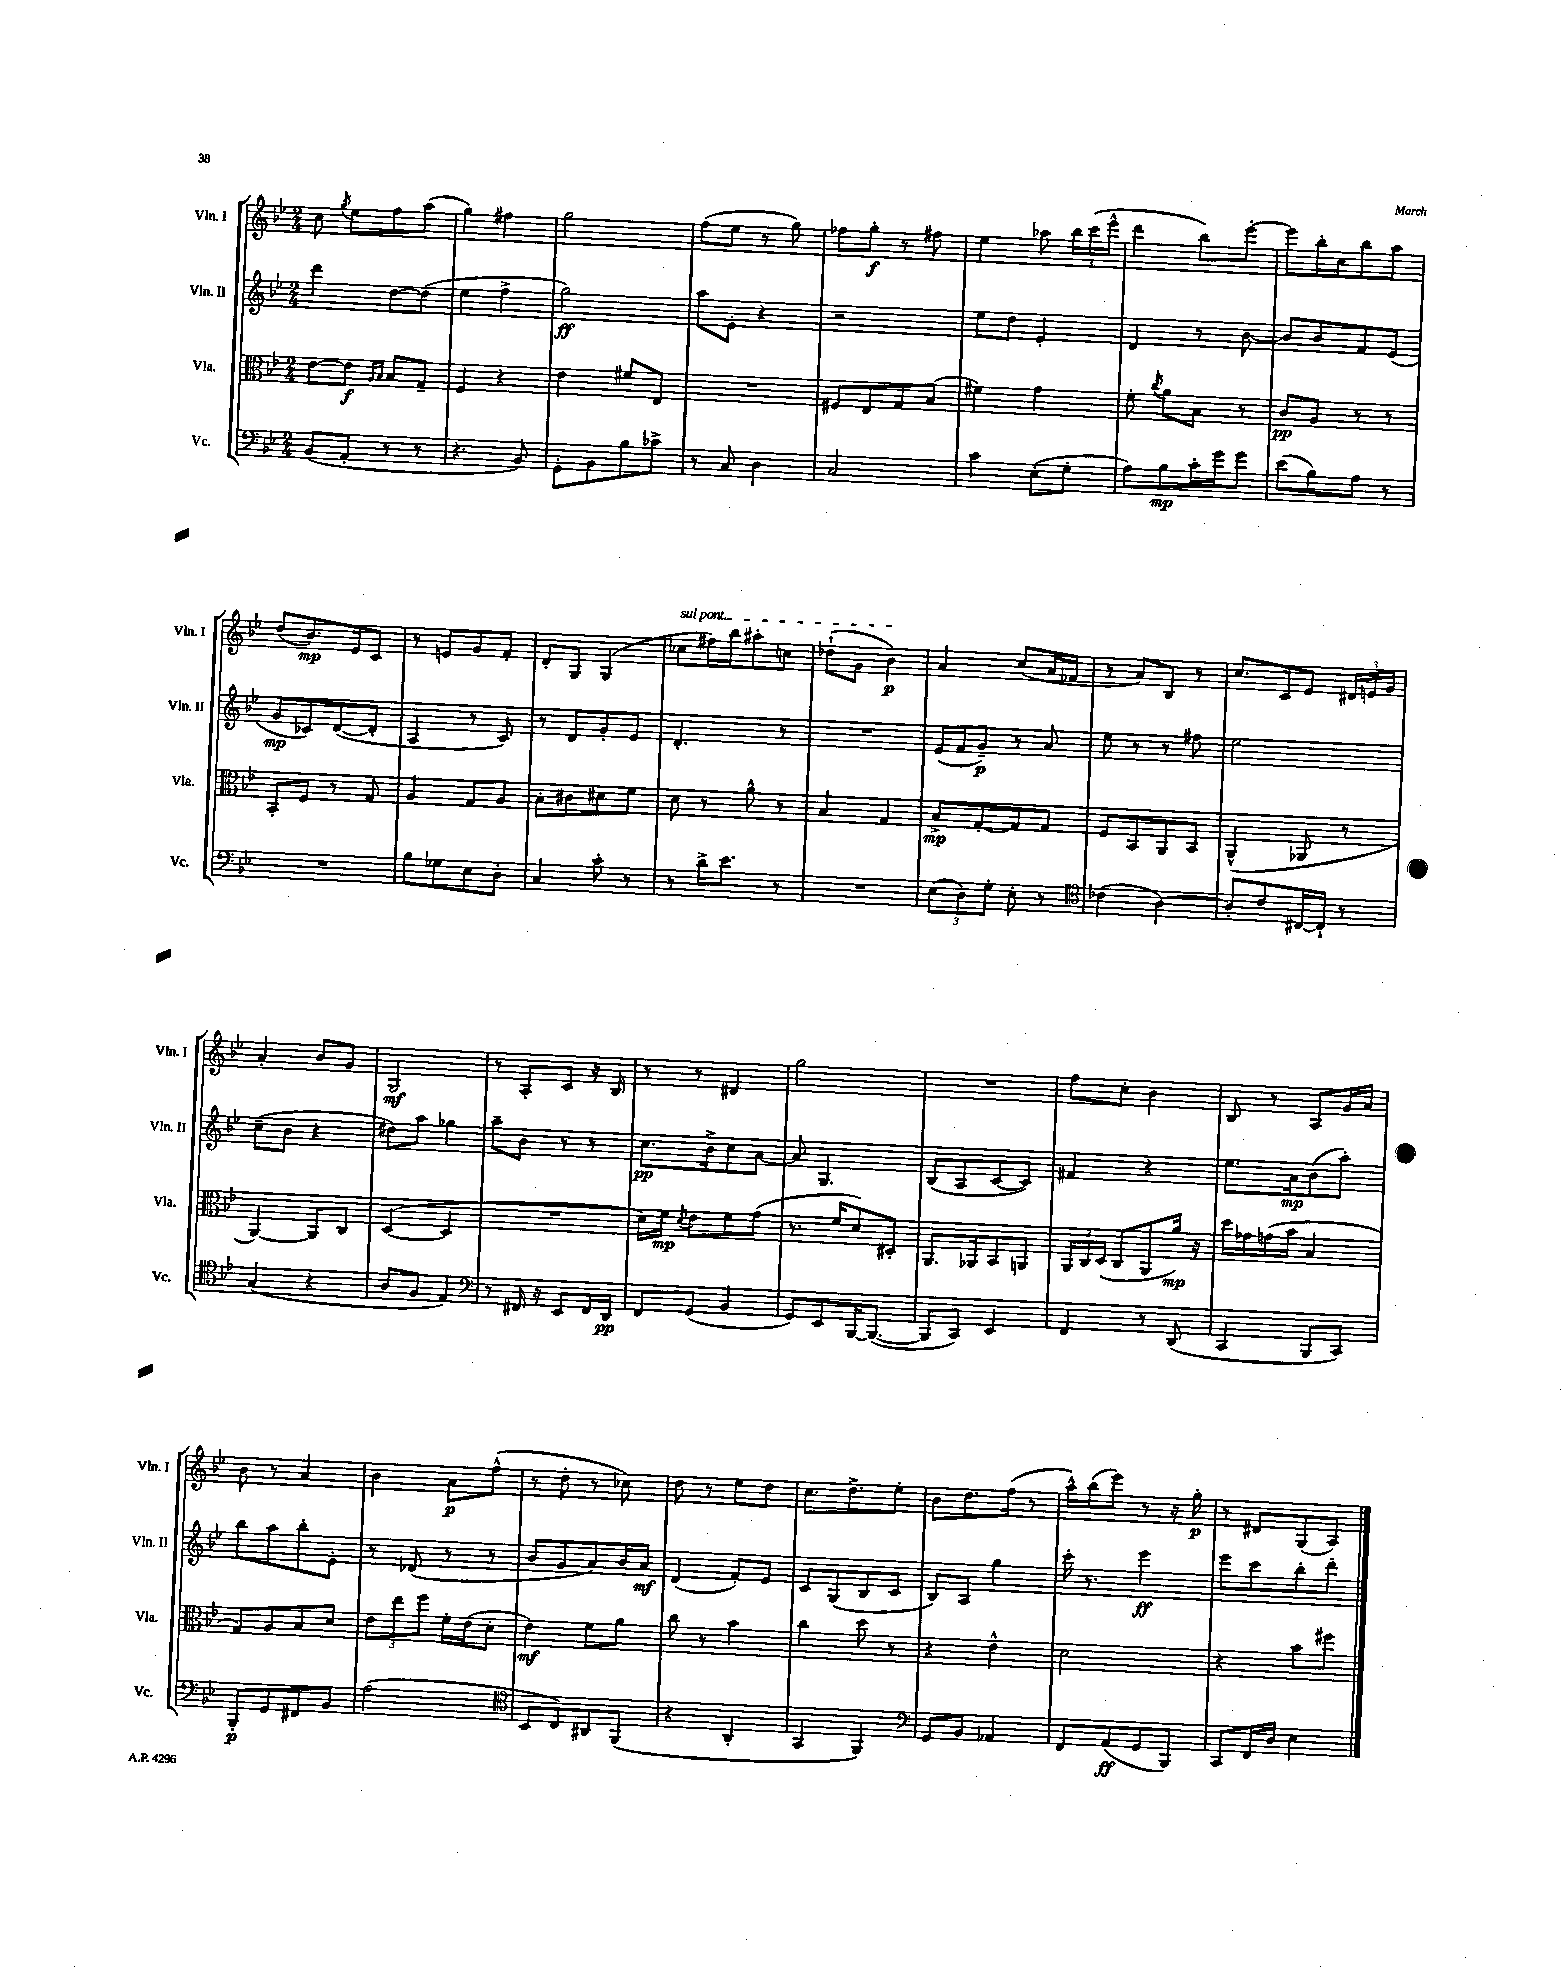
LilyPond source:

<<
\new StaffGroup <<
\new Staff = "s0" \with { instrumentName = "Vln. I" shortInstrumentName = "Vln. I" } {
    \clef treble \key bes \major \numericTimeSignature \time 2/4
    \autoBeamOff c''8 \acciaccatura { g''8 } ees''8[ f''8 a''8]( |
    g''4) fis''4 |
    g''2 |
    f''8[( ees''8] r8 g''8) |
    fes''8[ g''8]-.\f r8 fis''8 |
    ees''4 aes''8 \tuplet 3/2 { bes''16[ c'''16( ees'''16]-^ } |
    d'''4 bes''8[) ees'''8]~-. |
    ees'''8[ bes''16-. c''16 bes''8 a''8] |
    d''8[( bes'8.\mp) ees'16 c'8] |
    r8 e'8[ g'8 f'8]-. |
    d'8[-. g8] g4( |
    \once \override TextSpanner.bound-details.left.text = \markup { \italic "sul pont." } ces''8[\startTextSpan fis''16) bes''16 ais''8-. c''8] |
    des''8[-!( g'8] bes'4\p\stopTextSpan) |
    a'4 c''8[( a'16 fes'16] |
    r8 a'8[) bes8] r8 |
    c''8.[ c'16 ees'8] \tuplet 3/2 { dis'16[ e'16 g'16] } |
    a'4-. bes'8[ g'8] |
    g2\mf |
    r8 a8[-. c'8] r16 bes16 |
    r8 r8 dis'4 |
    g''2 |
    R2 |
    f''8[ c''8]-. bes'4 |
    bes8 r8 a8[ g'16 a'16] |
    bes'8 r8 a'4 |
    bes'4 a'8[\p f''8]-^( |
    r8 d''8-. r8 ces''8) |
    d''8 r8 ees''8[ d''8] |
    c''8.[ d''8.-> ees''8]-. |
    bes'8[ d''8. f''16]( r8 |
    a''16[-^) bes''16( ees'''8]) r8 r16 g''16-.\p |
    r8 dis'8[ g8( a8]) \bar "|." |
}
\new Staff = "s1" \with { instrumentName = "Vln. II" shortInstrumentName = "Vln. II" } {
    \clef treble \key bes \major \numericTimeSignature \time 2/4
    \autoBeamOff d'''4 d''8[~ d''8]( |
    ees''4 f''4-> |
    g''2\ff) |
    a''8[ ees'8]-. r4 |
    r2 |
    ees''8[ d''8] ees'4-. |
    d'4 r8 bes'8~ |
    bes'8[ bes'8 f'8 ees'8]( |
    g'8[\mp ces'8) d'8~( d'8]-. |
    a4 r8 c'8) |
    r8 d'8[ g'8-. ees'8] |
    d'4.-. r8 |
    R2 |
    ees'16[( f'16 g'8]--\p) r8 a'8 |
    ees''8 r8 r8 fis''8 |
    ees''2 |
    c''8[--( bes'8] r4 |
    dis''8[) a''8] ges''4 |
    a''8[-- bes'8] r8 r8 |
    c''8.[\pp bes'16-> c''8 a'8]~ |
    a'8 g4. |
    bes8[( a8 c'8~ c'8]) |
    fis'4 r4 |
    ees''8.[ a'16\mp bes'8( a''8]-.) |
    bes''8[ a''8 bes''8-. ees'8]-. |
    r8 des'8( r8 r8 |
    bes'8[ g'8 a'8) bes'16 a'16]\mf |
    d'4( f'8[-.) ees'8] |
    c'8[ g8( bes8 c'8] |
    bes8[) a8] g''4 |
    c'''16-. r8. ees'''4\ff |
    ees'''8[ c'''8 bes''8-. d'''8]-. \bar "|." |
}
\new Staff = "s2" \with { instrumentName = "Vla." shortInstrumentName = "Vla." } {
    \clef alto \key bes \major \numericTimeSignature \time 2/4
    \autoBeamOff ees'8[~ ees'8]\f \grace { a16[ bes16] } bes8[ g8]-- |
    f4 r4 |
    ees'4 fis'8[ ees8] |
    R2 |
    fis8[ ees8 g8 bes8]( |
    fis'4) g'4 |
    f'8-. \acciaccatura { c''8 } a'8[ bes8] r8 |
    c'8[\pp a8] r8 r8 |
    bes,8[-. f8] r8 g8 |
    a4 g8[ a8] |
    bes8[-. cis'8 dis'8 f'8] |
    d'8 r8 a'8-^ r8 |
    bes4 g4 |
    bes8[->\mp g8~-. g8 g8] |
    f8[ bes,8 a,8 bes,8] |
    a,4-^( aes,8 r8 |
    a,4~) a,8[ c8] |
    d4~( d4 |
    R2 |
    d'16[) f'16]\mp \acciaccatura { d'8 } ees'8[ f'8 g'8]( |
    r8. f'16[ d'8) dis8]-. |
    a,8.[ aes,16 bes,8 a,8] |
    \tuplet 3/2 { a,16[ c16 d16]( } c8[ a,8 a'16]\mp) r16 |
    d''16[ ges'16 g'16( bes'16] bes4 |
    g8[) a8 bes8 d'8] |
    \tuplet 3/2 { ees'8[ ees''8 f''8] } f'16[-. ees'16( d'8]-. |
    ees'4\mf) f'8[ a'8] |
    c''8 r8 bes'4 |
    c''4 d''8 r8 |
    r4 ees'4-^ |
    d'2 |
    r4 bes'8[ fis''8] \bar "|." |
}
\new Staff = "s3" \with { instrumentName = "Vc." shortInstrumentName = "Vc." } {
    \clef bass \key bes \major \numericTimeSignature \time 2/4
    \autoBeamOff bes,8[( a,8]-. r8 r8 |
    r4. bes,8) |
    g,8[-. bes,8 bes8 ces'8]-> |
    r8 c8 d4 |
    c2 |
    c'4 ees8[-.( g8]-. |
    a8[) bes8\mp c'16-. g'16 g'8] |
    ees'8[( bes8) a8] r8 |
    R2 |
    bes8[ ges8 ees8 d8]-. |
    c4 c'8-. r8 |
    r8 d'16[-> ees'8.] r8 |
    R2 |
    \tuplet 3/2 { ees8[( d8) g8]-. } ees8-. r8 |
    \clef tenor ces'4( a4~) |
    a8[-. c'8 cis16~ cis16]-! r8 |
    g4( r4 |
    a8[ f8] ees4) |
    \clef bass r8 fis,16 r16 ees,8[ fis,16 d,16]\pp |
    f,8[ g,8]( bes,4 |
    g,8[) ees,8 bes,,16~ bes,,8.]~( |
    bes,,8[ c,8]) ees,4 |
    f,4 r8 d,8( |
    c,4 bes,,8[ c,8]) |
    bes,,8[-.\p g,8 fis,8 bes,8] |
    a2( |
    \clef tenor bes,8[ c8) ais,8 f,8]( |
    r4 a,4-. |
    g,4 f,4) |
    \clef bass g,8[ bes,8] aes,4 |
    f,8[ a,8\ff( g,8 bes,,8]) |
    c,8[ f,16 d16] ees4 \bar "|." |
}
>>
>>
\layout { \context { \Score \remove "Bar_number_engraver" } }
